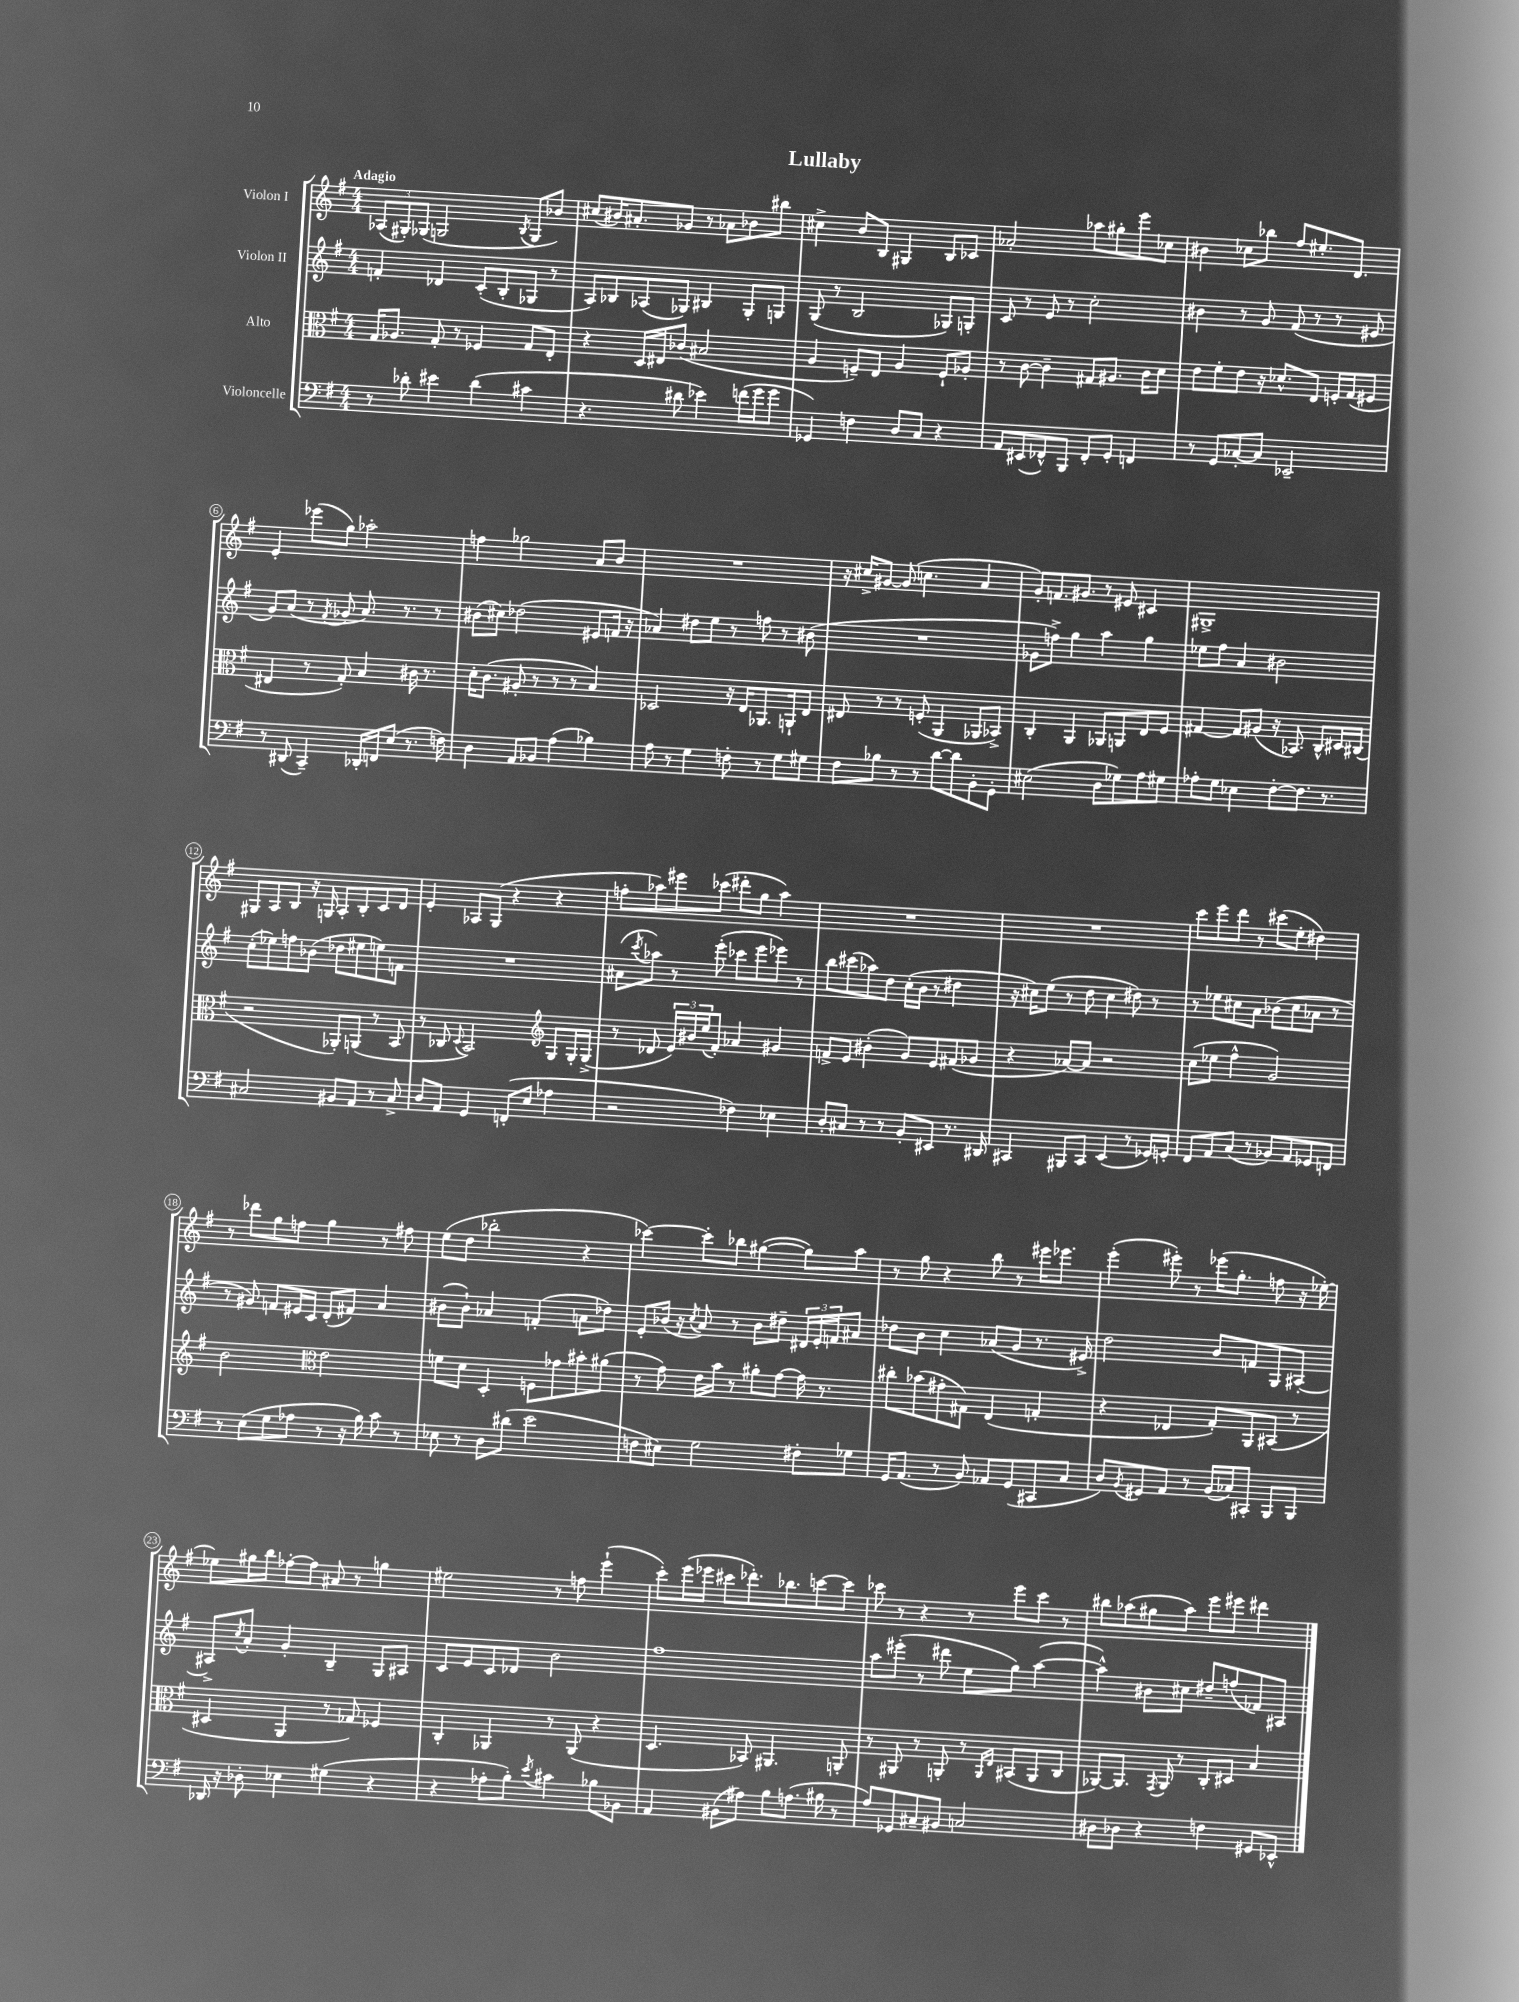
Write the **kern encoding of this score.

**kern	**kern	**kern	**kern
*staff4	*staff3	*staff2	*staff1
*clefF4	*clefC3	*clefG2	*clefG2
*k[f#]	*k[f#]	*k[f#]	*k[f#]
*M4/4	*M4/4	*M4/4	*M4/4
8r	16G	4f'	(12A-
.	8.A-	.	.
.	.	.	12G#')
8d-'	.	.	.
.	.	.	(12G-
4e#	8G'	4d-	2G
.	8r	.	.
(4d-	4F-	(8c'	.
.	.	8B'	.
.	.	.	8qB
4c#	8G	8G-	8G
.	8E'	8r	8b-)
=	=	=	=
4.r	4r	8A)	(8cc#
.	.	8B-	16b#)
.	.	.	8.a#'
.	16D	(8A-	.
.	16E#	.	.
8d#	(8c-	8G-)	8g-
4e-)	2B#	4B#	8r
.	.	.	8a-
(16f	.	8G-'	8b-
16g	.	.	.
8g	.	8G	8bb#
=	=	=	=
4GG-)	4A	(8G	4cc#^
.	.	8r	.
4F	8F~)	2B	8b
.	8E	.	8B
8D	4A	.	4G#
8C	.	.	.
4r	8F`	8G-)	8B
.	8A-'	8G'	8c-
=	=	=	=
8AA	8r	8c	2a-'
(8EE#	[8c	8r	.
8FF-^^)	4c~]	8e	.
8BBB	.	8r	.
8FF-'	8G#	2cc'	8aa-
8GG'	8.A#	.	8gg#'
4FF	.	.	8eee
.	16c	.	.
.	8d	.	8cc-
=	=	=	=
8r	8e	4b#	4b#
8GG	8f#'	.	.
[8C-'	8e	8r	8cc-
8C-]	16r	8g	8bb-
.	8.d-^^	.	.
2EE-~	.	(8f#	8ff#
.	8E	8r	8.ee#'
.	16F'	8r	.
.	(16G	.	8.d
.	8F#	8e#	.
=	=	=	=
8r	4E#	8g)	4e'
(8DD#	.	(8a	.
4CC~)	8r	8r	(8eee-
.	.	8qf#	.
.	8G')	8g-	8gg)
16DD-'	4B	8.a)	2aa-'
16FF	.	.	.
(8E	.	.	.
.	.	8.r	.
8.r	16c#	.	.
.	8.r	.	.
.	.	8r	.
16F)	.	.	.
=	=	=	=
4D	16d'	(8b#	4ff
.	(8.c	.	.
.	.	8cc#)	.
8AA	8A#'	(2dd-	2gg-
8BB-	8r	.	.
(4A	8r	.	.
.	8r	.	.
4B-)	4B)	8e#	8a
.	.	16f	8b
.	.	16r	.
=	=	=	=
8A	2D-	4a-)	1r
8r	.	.	.
4G	.	8dd#	.
.	.	8ee	.
8F'	16r	8r	.
.	16E	.	.
8r	8.AA-	8ff	.
8G	.	8r	.
.	16AA`	.	.
8G#	8E	(8b#	.
=	=	=	=
8F#	8E#	1r	16r
.	.	.	16cc#^
8B-	8r	.	[8g#
8r	8r	.	(8g#]
8r	(8F'	.	4.cc
[8d	4AA	.	.
8d]	.	.	.
8BB'	8AA-	.	4a
8GG'	8BB-^)	.	.
=	=	=	=
(2E#	4C'	8g-	8g')
.	.	8ff^)	8.f
.	4AA	4gg	.
.	.	.	8.g#
8D	8AA-	4aa	8r
8G-)	8AA	.	8e#
8A	8E	4gg	4c#
8G#	8F#	.	.
=	=	=	=
8A-'	[4G#	8ee-	1G#^
8G	.	8ff#	.
4E-	8G#]	4a	.
.	(8A#	.	.
[8F#'	16r	2b#	.
.	8.BB-)	.	.
8.F#]	.	.	.
.	8C^^	.	.
8.r	.	.	.
.	16D#	.	.
.	(16C#	.	.
=	=	=	=
2C#	2r	(8cc'	8G#
.	.	8ee-)	8A
.	.	8ff	8B
.	.	(8b-	16r
.	.	.	16G
8BB#	8AA-')	8dd-	8A'
8AA	(8AA	8ee#	8B'
8r	8r	8ee)	8c
8C#^	8BB	8f	8d
=	=	=	=
8D	8r	1r	4e'
8AA	8C-	.	.
.	8qqD	.	.
4GG	2BB)	.	8A-
.	.	.	(8G
(8FF'	.	.	4r
8E	.	.	.
*	*clefG2	*	*
4A-	8G	.	4r
.	16G'	.	.
.	(16G^	.	.
=	=	=	=
2r	8r	(8a#	8ff'
.	.	8qccc	.
.	8d-	8aa-)	8aa-)
.	24e)	8r	8eee#
.	24b#	.	.
.	(24ee	.	.
.	8f#')	(8eee'	(8ccc-
4F-)	4a-	8ccc-	8ddd#'
.	.	8eee	8gg
4E-	4g#	8eee-)	4aa-)
.	.	8r	.
=	=	=	=
8D'	8f^	8bb	1r
8C#	8e	(8ccc#	.
8r	(4b#'	8aa-)	.
8r	.	8dd	.
8BB'	8g)	(16cc'	.
.	.	16b	.
8EE#	8e	8r	.
8.r	(8f#	4dd#	.
.	8g-	.	.
16DD#	.	.	.
=	=	=	=
4CC#	4r	16r	1r
.	.	16cc#)	.
.	.	(8ee	.
8BBB#	[8a-)	8r	.
8CC#	8a-]	8dd	.
(4EE	2r	4cc#	.
8r	.	8dd#)	.
16GG-)	.	8r	.
16GG'	.	.	.
=	=	=	=
8FF#	(8cc	8r	8ccc
8AA	8ee-	8ee-	8eee
(8C	4ff#^^	8cc#	8ddd
8r	.	8a	8r
8BB-)	2g)	(8b-	(8ccc#
8AA	.	8cc#	8ee'
8GG-	.	8a-	4dd#)
8FF	.	8r	.
=	=	=	=
8r	2b	8r	8r
(8E	.	8g#)	8ddd-
8G	.	8f	8gg
8A-	.	16e#	8ff
.	.	16c	.
*	*clefC3	*	*
8r	2e	(8d'	4gg
16r	.	8f#)	.
16B)	.	.	.
8c	.	4a	8r
8r	.	.	8ff#
=	=	=	=
8E-	8f	(8b#	(8ee
8r	8d	8b#`)	8dd
8D	4D'	4a-	2bb-'
(8d#	.	.	.
2e	8F	(4f'	.
.	8g-	.	.
.	8b#'	8a	4r
.	(8a#	8dd-)	.
=	=	=	=
8F	8r	8e'	[4ccc-)
8E#)	8g)	(16b-	.
.	.	16r	.
.	.	8qcc	.
2G	16e	8a)	8ccc-']
.	16b	.	.
.	8r	8r	8bb-
.	8a#'	8b-	([4gg#
.	[8g	8dd#~	.
8F#'	16g]	24d#	8gg#])
.	.	24e'	.
.	8.r	.	.
.	.	24f	.
8G-	.	8a#	8aa
=	=	=	=
16GG	8cc#'	8dd-	8r
(8.AA	.	.	.
.	(8b-	8b	8gg
8r	8g#'	4cc	4r
8BB)	8G#)	.	.
8AA-	(4E	(8a-	8bb
(8GG	.	8g	8r
8CC#	4G'	8.r	16eee#
.	.	.	8.eee-
8C	.	.	.
.	.	16e#^)	.
=	=	=	=
8D)	4r	2dd	(4eee'
8qBB	.	.	.
8GG#	.	.	.
8AA	4E-	.	8eee#')
8r	.	.	8r
(16BB	8G')	8b	(16eee-
16C-)	.	.	8.gg'
8CC#'	8AA	8f	.
8BBB	(8BB#	8G	8ff
8BBB	8r	[8A#'	16r
.	.	.	[16ee-')
=	=	=	=
16DD-	4D#	8A#^]	8ee-]
16r	.	.	.
.	.	8qcc	.
8D-'	.	8a'	16gg#
.	.	.	16bb
4E-	4AA	4g'	[8ff-'
.	.	.	8ff-]
(4G#	8r	4B~	8a#
.	8G-)	.	8r
4r	4F-	8G	4gg
.	.	8A#	.
=	=	=	=
4r	4C'	8c	2ee#
.	.	8e	.
8A-'	4AA-	8c	.
8B')	.	8d-	.
8qe	.	.	.
4c#	8r	2b	8r
.	(8AA-	.	8ff
8B-	4r	.	(4eee`
8BB-	.	.	.
=	=	=	=
4AA	4.D	1ff#	8ccc')
.	.	.	(16eee
.	.	.	16eee-
(8BB#	.	.	8ccc#
8A#)	8BB-)	.	8.ddd-')
8B	4.AA#	.	.
.	.	.	8.bb-
(8.A	.	.	.
.	.	.	[8ccc
16B#	.	.	.
8r	8AA'	.	8ccc]
=	=	=	=
8A)	8r	8aa	8ccc-
8GG-	8AA#	(8eee#'	8r
8C#~	8r	8r	4r
8BB#	8AA'	8ddd#	.
2C	8r	8ee	8r
.	16qqAA	.	.
.	16qqE	.	.
.	(8BB#	8gg)	8eee
.	8AA	([4aa	8ccc-
.	8C	.	8r
=	=	=	=
8D#	[8AA-)	4aa^^])	8bb#
8D-	8.AA-]	.	(8aa-
4r	.	8b#	8gg#
.	8qGG	.	.
.	16AA-	.	.
.	8r	8cc#	8aa-)
4F	8C'	8dd#~	8eee
.	8D#	(8ff	8eee#
8GG#	4B	8f-)	4ddd#
8EE-^^	.	8A#	.
==	==	==	==
*-	*-	*-	*-
